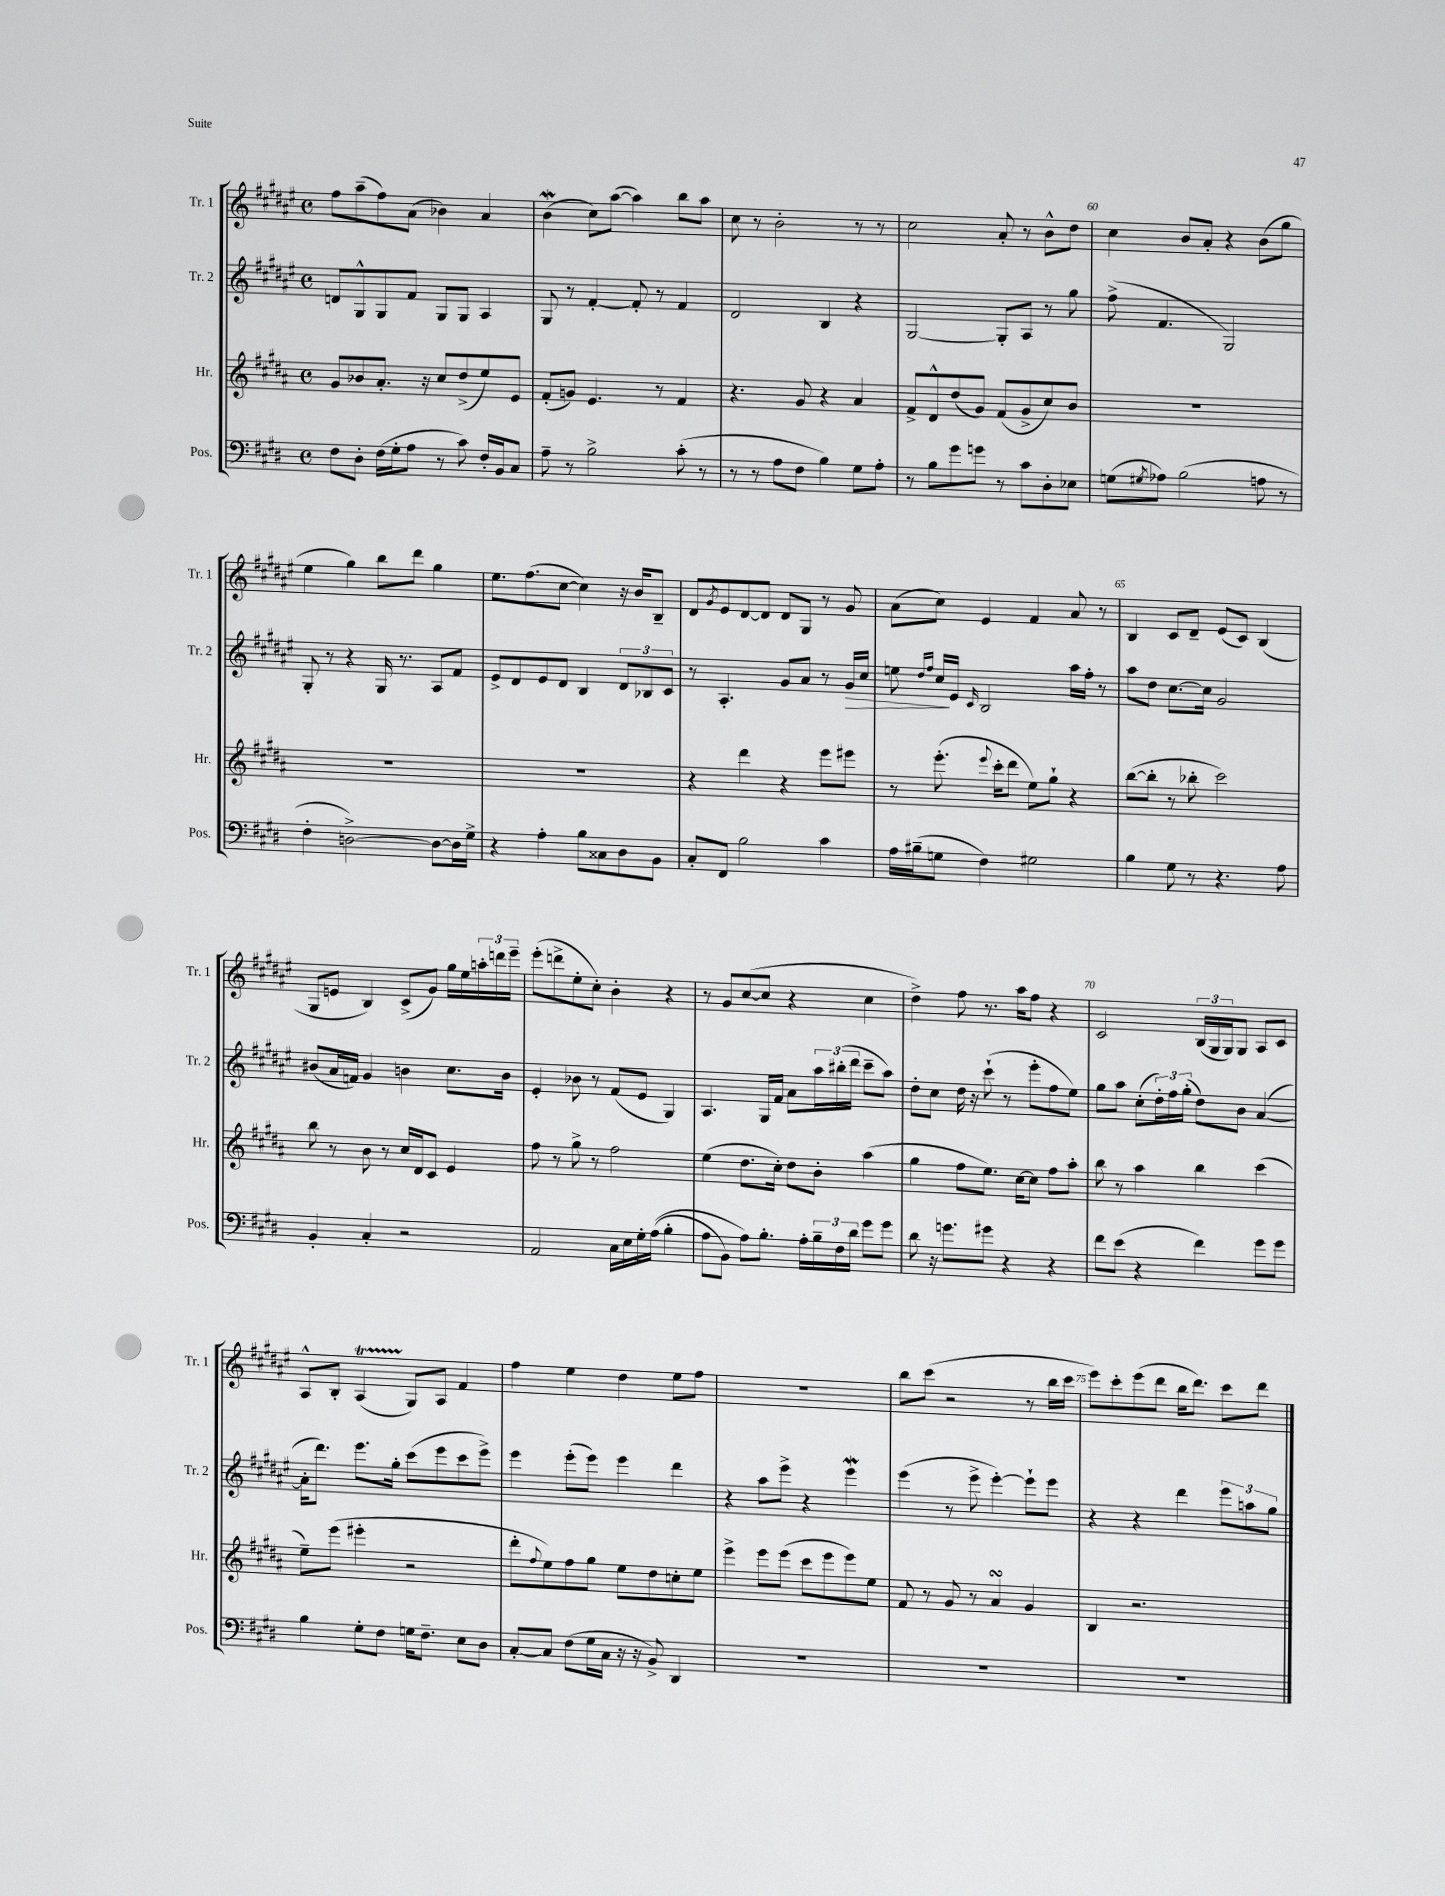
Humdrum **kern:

**kern	**kern	**kern	**kern
*staff4	*staff3	*staff2	*staff1
*clefF4	*clefG2	*clefG2	*clefG2
*k[f#c#g#d#]	*k[f#c#g#d#a#]	*k[f#c#g#d#a#e#]	*k[f#c#g#d#a#e#]
*M4/4	*M4/4	*M4/4	*M4/4
*met(c)	*met(c)	*met(c)	*met(c)
8F#	8g#	8d	8ff#
8D#'	8b-	8G#^^	(8aa#~
(16F#	8.a#'	8G#	8ff#)
16G#'	.	.	.
8A	.	8f#	(8a#
.	16r	.	.
8r	8cc#	8G#	4b-)
8c#)	(8dd#^	8G#	.
16F#'	8ee)	4A#	4a#
16BB	.	.	.
8C#	8e	.	.
=	=	=	=
8A~	(8f#'	8G#	(4b
8r	8g)	8r	.
2B^	4.e	[4f#'	8cc#)
.	.	.	([8aa#
.	.	8f#']	4aa#])
.	8r	8r	.
(8c#'	4f#	4f#	8bb
8r	.	.	8aa#
=	=	=	=
8r	4.r	2d#	8cc#
8r	.	.	8r
8A	.	.	2b'
8F#	8g#	.	.
4B)	4r	4B	.
8G#	4a#	4r	8r
8A'	.	.	8r
=	=	=	=
8r	8f#^	[2G#	2cc#
8B	8d#^^	.	.
8g#	(8dd#	.	.
8g	8g#)	.	.
8r	(8f#	8G#']	8a#'
8c#	8g#^	8A#	8r
8D#'	8cc#)	8r	8b^^
8E-	8b	8gg#	8dd#
=	=	=	=
(8G	1r	(8ff#^	4cc#
8qG#	.	.	.
8A-)	.	4.f#	.
(2B	.	.	8b
.	.	.	8a#'
.	.	2G#)	4r
8A	.	.	(8b
8r	.	.	8gg#
=	=	=	=
4F#'	1r	8G#'	4ee#
.	.	8r	.
[2D^)	.	4r	4gg#)
.	.	16G#	8bb
.	.	8.r	.
.	.	.	8ddd#
8D_	.	8A#	4gg#
16D]	.	8f#	.
16G#^	.	.	.
=	=	=	=
4r	1r	8e#^	8.ee#
.	.	8d#	.
.	.	.	(8.ff#
4A'	.	8e#	.
.	.	8d#	[8cc#
8B	.	4B	4cc#])
8C##	.	.	.
8D#	.	12d#	16r
.	.	.	16b
.	.	12B-	.
8BB	.	.	8B~
.	.	12c#	.
=	=	=	=
8C#'	4r	8r	8d#
.	.	.	8qg#
8FF#	.	4.A#'	8e#
2B	4ddd#	.	[8d#
.	.	.	8d#]
.	4r	8g#	8d#
.	.	8a#	8G#
4c#	8eee	8r	8r
.	8eee#	16g#	8g#
.	.	16cc#	.
=	=	=	=
16A	8r	8ee	(8a#
(16B#~	.	.	.
.	.	16qqdd#	.
.	.	16qqff#	.
8G	(8.eee'	16cc#	8cc#)
.	.	16e#	.
.	.	16qqc#	.
4F#)	.	2B	4e#
.	8qqeee	.	.
.	16ccc#'	.	.
.	8ddd#	.	.
2G#	8ee)	.	4f#
.	8gg#`	.	.
.	4r	16aa#	8a#
.	.	16ff#'	.
.	.	8r	8r
=	=	=	=
4B	([8bb	8aa#	4B
.	8bb']	8dd#	.
8G#	8r	[8.cc#	8c#
8r	8bb-'	.	8d#~
.	.	16cc#]	.
4.r	2ccc#)	2g#	(8e#
.	.	.	8c#)
.	.	.	(4B
8A	.	.	.
=	=	=	=
4BB'	8bb	(8b#	8G#
.	8r	16a#	8e
.	.	16f)	.
4C#'	8b	4g#	4B)
.	8r	.	.
2r	16cc#	4b	(8c#^
.	16d#	.	.
.	8c#	.	8g#)
.	4e	8.cc#	16gg#
.	.	.	16ee#
.	.	.	24aa'
.	.	.	24ddd
.	.	16b	.
.	.	.	24eee#~
=	=	=	=
2AA	8ff#	4e#'	(8eee#'
.	8r	.	8ddd^
.	8gg#^	8b-	8ee#'
.	8r	8r	8cc#')
16C#	2ff#	(8f#	4b'
16E	.	.	.
16G#'	.	8e#	.
&((16A	.	.	.
4B'	.	4G#)	4r
=	=	=	=
8A	(4ee	4.A#	8r
8BB)	.	.	8g#
8A&)	8.dd#	.	([8cc#
8.B'	.	16G#	8cc#]
.	16cc#')	16f#	.
.	8dd#	8a#	4r
16A'	.	.	.
24B~	8b'	24aa#	.
24F#	.	(24bb#'	.
24d#	.	24ddd#	.
8g#	(4aa#	8ccc#~	4cc#
8g#	.	8aa#)	.
=	=	=	=
8d#	4gg#	8dd#'	4dd#^)
16r	.	8cc#	.
8.g	.	.	.
.	8ff#	16dd#	8ff#
.	.	16r	.
8g#	8.ee)	(8ccc#`	8.r
4r	.	8r	.
.	[16cc#	.	16aa#
.	8cc#]	8eee#'	8ff#
4r	8ff#	8ff#	4r
.	8aa#'	8ee#)	.
=	=	=	=
8f#	8bb	8gg#	2c#
(8e	8r	8aa#	.
4r	4aa#	(8cc#'	.
.	.	24dd#')	.
.	.	24ff#	.
.	.	(24gg#'	.
4f#)	4bb	8dd#)	(24B
.	.	.	24G#
.	.	.	24G#)
.	.	8b	8G#
8g#	(4ccc#	([4a#	8A#
8g#	.	.	8c#
=	=	=	=
4B	8ee~)	16a#']	8A#^^
.	.	8.ddd#)	.
.	(8eee	.	8B'
8G#'	4eee#'	8.eee#	(4A#
8F#	.	.	.
.	.	16gg#'	.
16G	2r	(8ccc#	8G#)
8.F#~	.	.	.
.	.	8eee#	8A#
8E	.	8ccc#	4f#
8D#	.	8eee#^)	.
=	=	=	=
[8C#'	8ddd#'	4eee#	4ff#
.	8qqff#	.	.
8C#]	8ee)	.	.
(8F#	8ff#	(8eee#'	4ee#
16G#	8gg#	8eee#)	.
16C#	.	.	.
16r	8ee	4eee#	4dd#
16r	.	.	.
8BB^)	8dd#	.	.
4DD#	8cc'	4ddd#	8ee#
.	8ee	.	8ff#
=	=	=	=
1r	4eee^	4r	1r
.	8eee	8aa#	.
.	(8eee	8eee#^	.
.	8ccc#	4r	.
.	8eee	.	.
.	8eee)	4eee#	.
.	8ee	.	.
=	=	=	=
1r	8f#	(4eee#	8bb
.	8r	.	(8ccc#
.	8g#	8r	2r
.	8r	8eee#^	.
.	4a#	[4eee#')	.
.	4g#	8eee#`]	8r
.	.	8eee#	16bb
.	.	.	16ccc#
=	=	=	=
1r	4B	4r	8eee#)
.	.	.	8ccc#'
.	2.r	4r	(8eee#
.	.	.	8ddd#
.	.	4ddd#	16bb
.	.	.	8.ddd#)
.	.	12eee#	8ccc#
.	.	12aa	.
.	.	.	8ddd#
.	.	12gg#	.
==	==	==	==
*-	*-	*-	*-
